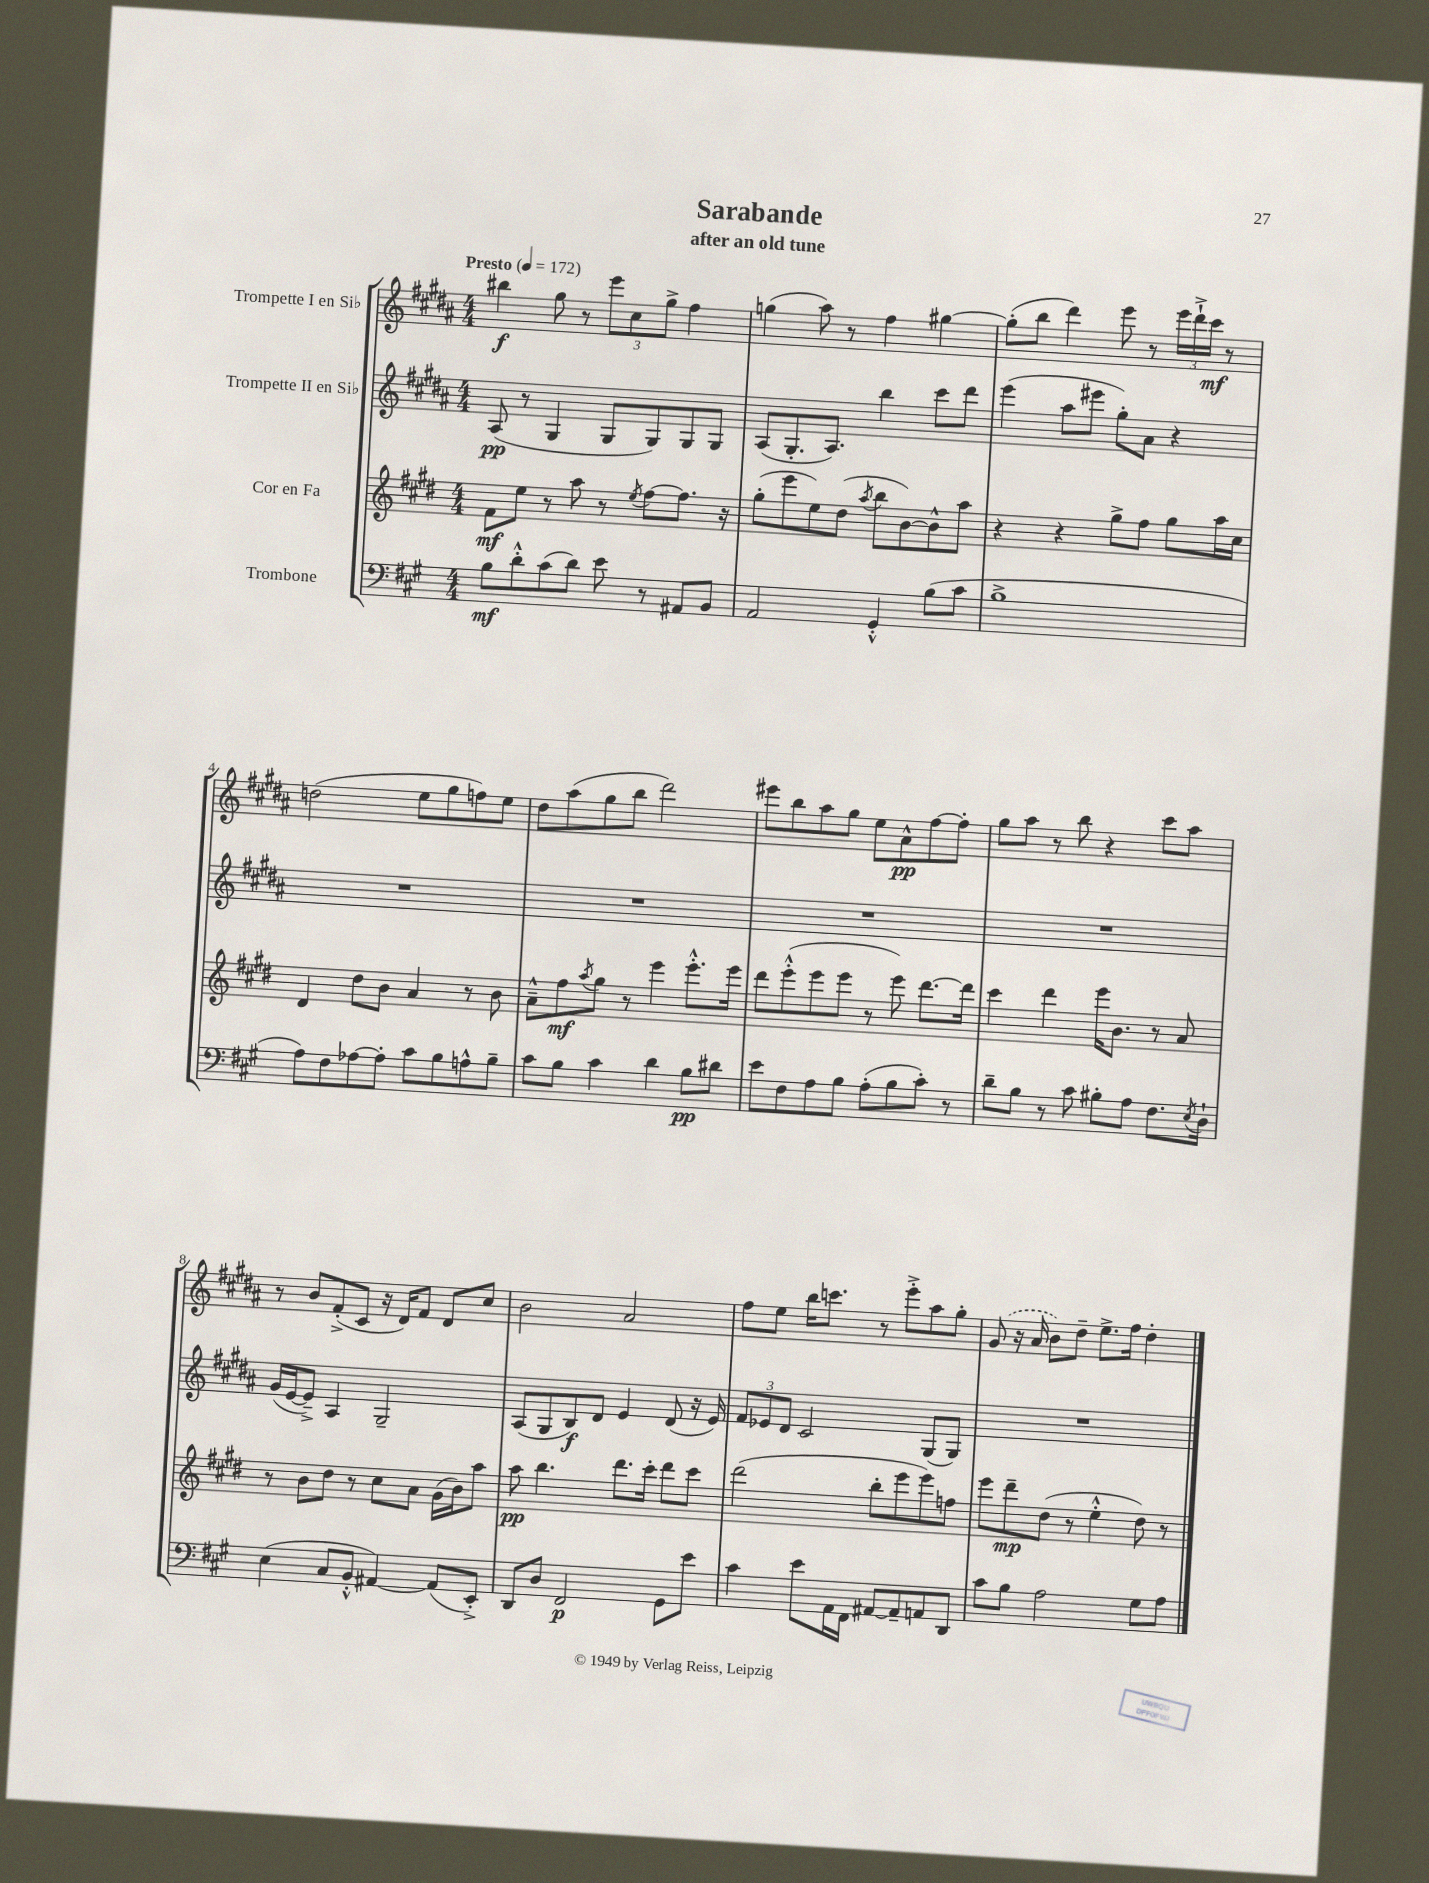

**kern	**kern	**kern	**kern
*staff4	*staff3	*staff2	*staff1
*clefF4	*clefG2	*clefG2	*clefG2
*k[f#c#g#]	*k[f#c#g#d#]	*k[f#c#g#d#a#]	*k[f#c#g#d#a#]
*M4/4	*M4/4	*M4/4	*M4/4
*MM172	*MM172	*MM172	*MM172
8B\L	8f#\L	(8A#/	4bb#\
8d'^^\	8ee\J	8r	.
(8c#\	8r	4G#/	8gg#\
8d\J)	8aa\	.	8r
8e\	8r	8G#/L	12eee\L
.	.	.	12cc#\
.	8qee/	.	.
8r	[8ff#\L	8G#/)	.
.	.	.	12gg#^\J
8AA#/L	8.ff#\]J	8G#/	4ff#\
8BB/J	.	8G#/J	.
.	16r	.	.
=	=	=	=
2AA/	(8gg#'\L	(8A#/L	(4gg\
.	8eee\	8.G#'/	.
.	8ee\)	.	8aa#\)
.	.	8.A#/J)	.
.	(8dd#\J	.	8r
.	8qaa/	.	.
4GG#'^^/	8bb\L	4bb\	4ff#\
.	[8b\)	.	.
(8B\L	8b^^\]	8ccc#\L	[4gg#\
8c#\J	8aa\J	8ddd#\J	.
=	=	=	=
1B^	4r	(4eee\	(8gg#'\]L
.	.	.	8bb\J
.	4r	8aa#\L	4ddd#\)
.	.	8eee#\J	.
.	8gg#^\L	8gg#'\L)	8eee\
.	8ff#\J	8a#\J	8r
.	8gg#\L	4r	24eee\LL
.	.	.	24ddd#`^\
.	.	.	24ccc#\JJ
.	16aa\L	.	8r
.	16cc#\JJ	.	.
=	=	=	=
8A\L)	4d#/	1r	(2dd\
8F#\	.	.	.
[8A-\	8dd#\L	.	.
8A-'\]J	8b\J	.	.
8c#\L	4a/	.	8ee\L
8B\	.	.	8gg#\
8A^^\	8r	.	8ff\)
8B~\J	8b\	.	8ee\J
=	=	=	=
8c#\L	8a~^^\L	1r	8dd#\L
8B\J	8ff#\	.	(8aa#\
.	8qaa/	.	.
4c#\	8gg#\J	.	8gg#\
.	8r	.	8bb\J
4d\	4eee\	.	2ddd#\)
8B\L	8.eee'^^\L	.	.
8d#\J	.	.	.
.	16eee\Jk	.	.
=	=	=	=
8e\L	8ddd#\L	1r	8eee#\L
8F#\	(8eee'^^\	.	8bb\
8A\	8eee\	.	8aa#\
8B\J	8eee\J	.	8gg#\J
(8A'\L	8r	.	8ee\L
8B\	8eee\)	.	8a#^^\
8c#'\J)	[8.ddd#\L	.	[8ff#\
8r	.	.	8ff#'\]J
.	16ddd#\]Jk	.	.
=	=	=	=
8d~\L	4ccc#\	1r	8gg#\L
8B\J	.	.	8aa#\J
8r	4ddd#\	.	8r
8c#\	.	.	8bb\
8B#'\L	16eee\LK	.	4r
.	8.b\J	.	.
8A\J	.	.	.
8.F#\L	8r	.	8ccc#\L
.	8a/	.	8aa#\J
8qE/	.	.	.
16D`\Jk	.	.	.
=	=	=	=
(4E\	8r	(16g#/LL	8r
.	.	[16e/J	.
.	8b\L	8e~^/]J)	8b/L
8C#/L	8dd#\J	4A#/	(8f#'^/
8BB'^^/J	8r	.	8c#/J
[4AA#/)	8cc#\L	2G#~/	16r
.	.	.	16d#/LK)
.	8a\J	.	8f#/J
(8AA#/]L	(16g#\LL	.	8d#/L
.	16b\J)	.	.
8EE'^/J)	8aa\J	.	8cc#/J
=	=	=	=
8DD/L	8aa\	(8A#/L	2b\
8D/J	4.bb\	8G#/	.
2FF#/	.	8B/)	.
.	.	8d#/J	.
.	8.ddd#\L	4e/	2a#/
.	16ccc#'\Jk	.	.
8GG#\L	8ddd#\L	(8d#/	.
8e\J	8ccc#\J	16r	.
.	.	16e/)	.
=	=	=	=
4c#\	(2ddd#\	12f#/L	8ff#\L
.	.	12e-/	.
.	.	.	8ee\J
.	.	12d#/J	.
8e\L	.	2c#/	16bb\LK
.	.	.	8.ccc\J
16AA\L	.	.	.
16FF#\JJ	.	.	.
[8AA#/L	8bb'\L	.	8r
8AA#~/]	8eee\	.	8eee'^\L
8AA/	8eee\)	(8G#/L	8aa#\
8DD/J	8ff\J	8G#/J)	8gg#'\J
=	=	=	=
8c#\L	8eee\L	1r	(8g#/
8B\J	8ddd#~\	.	16r
.	.	.	16a#/
2A\	(8dd#\J	.	8b\L)
.	8r	.	8dd#~\J
.	4ee'^^\	.	8.ee^\L
.	.	.	16ff#\Jk
8G#\L	8dd#\)	.	4dd#'\
8A\J	8r	.	.
==	==	==	==
*-	*-	*-	*-
